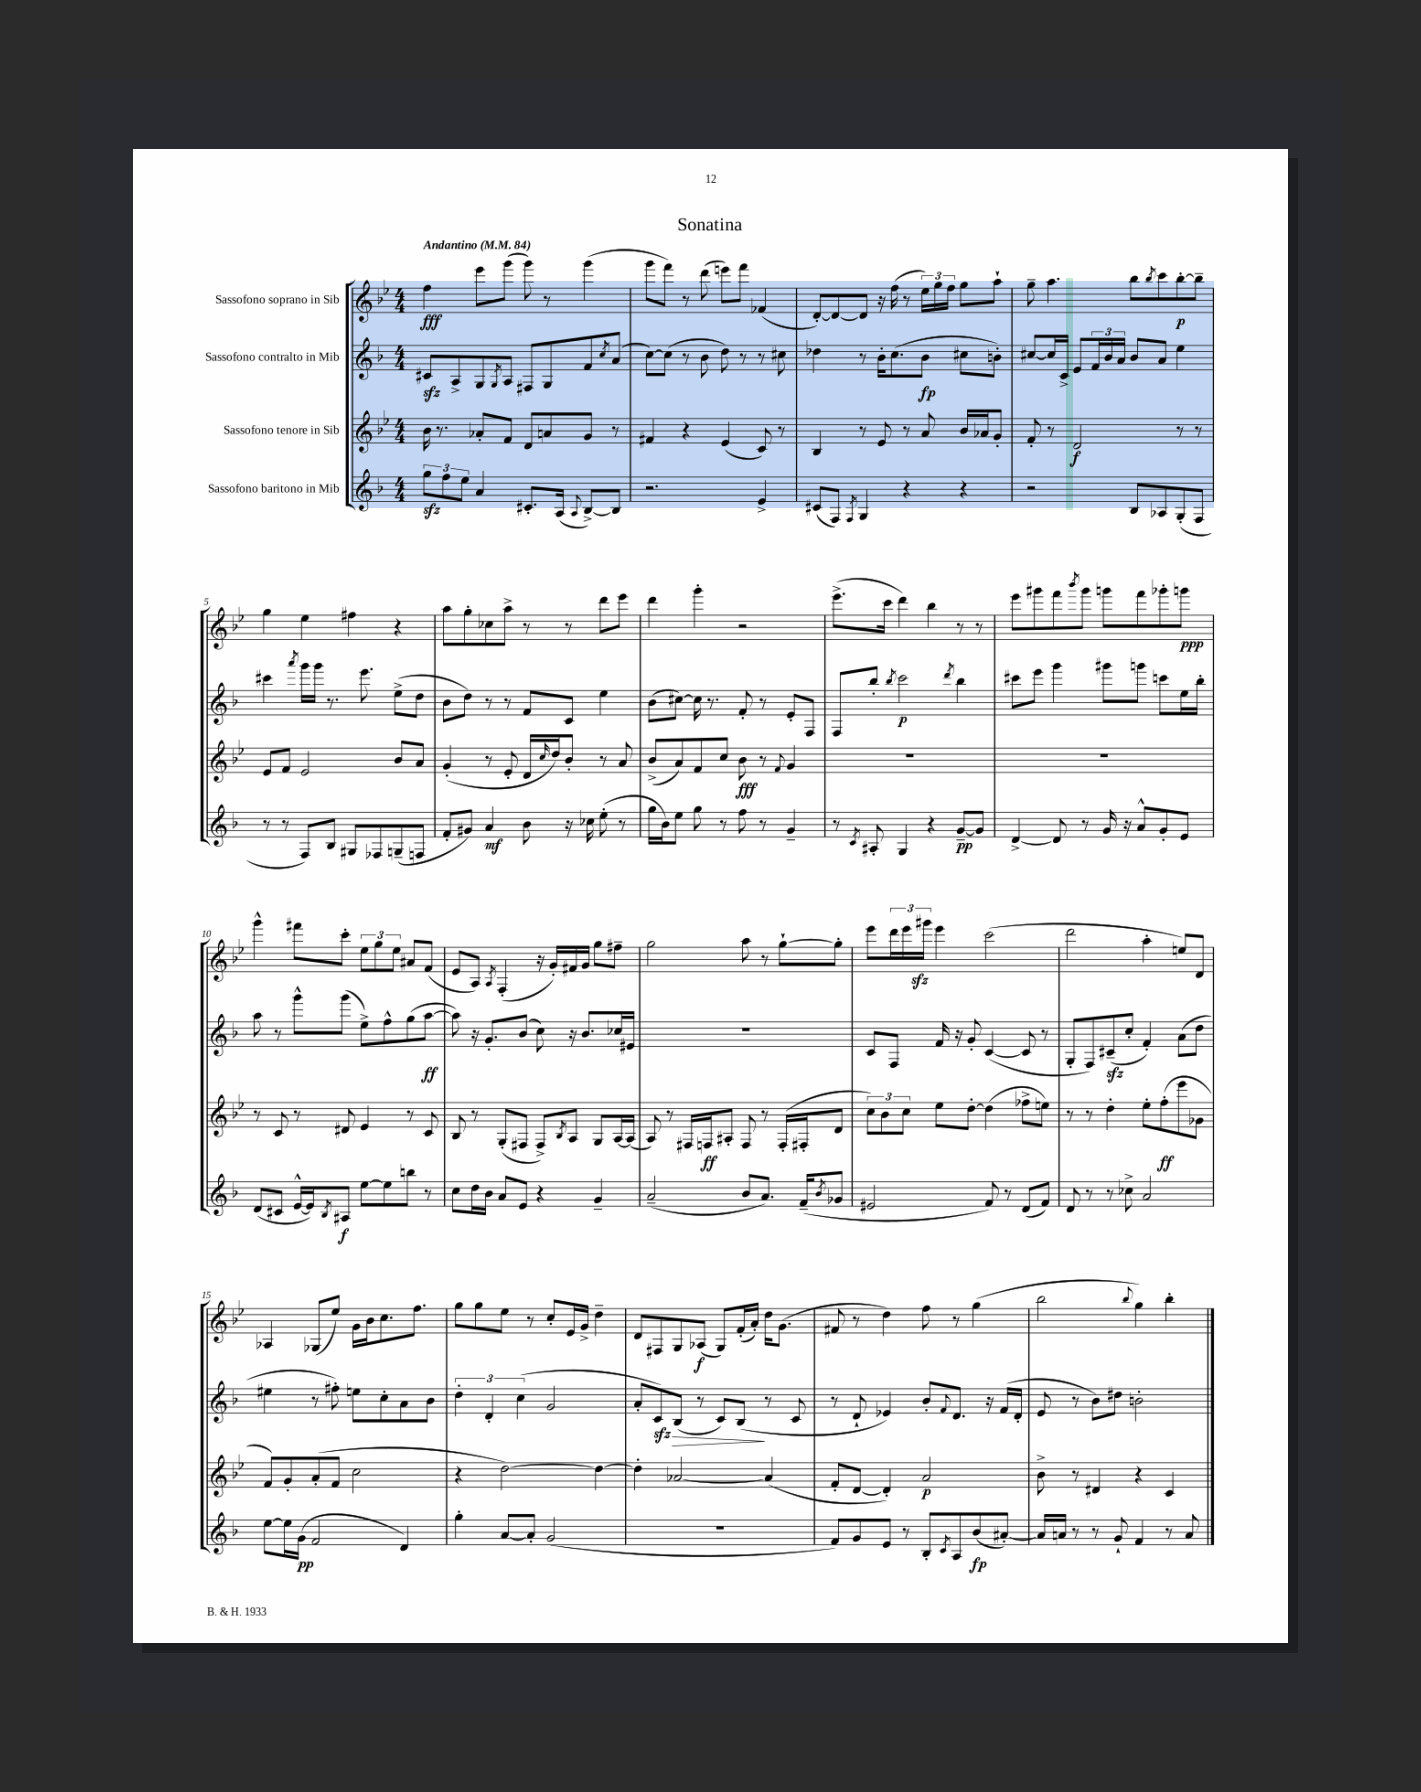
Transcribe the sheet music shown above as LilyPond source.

\header { title = "Sonatina" }
<<
\new StaffGroup <<
\new Staff = "s0" \with { instrumentName = "Sassofono soprano in Sib" } {
    \clef treble \key bes \major \numericTimeSignature \time 4/4 \tempo "Andantino" 4 = 84
    f''4\fff ees'''8 g'''8( g'''8) r8 g'''4( |
    g'''8 f'''8) r8 d'''8( e'''8) f'''8 fes'4( |
    d'8~-.) d'8~ d'8 r16 f''16( r8 \tuplet 3/2 { ees''16) g''16 f''16 } g''8 a''8-! |
    g''8-- a''4. bes''8 \acciaccatura { bes''8 } c'''8 bes''8~-.\p bes''8-- |
    g''4 ees''4 fis''4 r4 |
    a''8 g''8-. ces''8 a''8-> r8 r8 d'''8 ees'''8 |
    d'''4 g'''4-. r2 |
    ees'''8.->( c'''16 d'''4) bes''4 r8 r8 |
    ees'''8 gis'''8 f'''8 \acciaccatura { bes'''8 } gis'''8 g'''8 f'''8 ges'''8-. g'''8\ppp |
    g'''4-^ fis'''8 c'''8-. \tuplet 3/2 { ees''8 g''8 ees''8 } ais'8 f'8( |
    ees'8 a8) \acciaccatura { a8 } f4-.( r16 g'16-.) fis'16 g'16 g''8 fis''8-- |
    g''2 a''8 r8 g''8~-! g''8-. |
    ees'''8 \tuplet 3/2 { d'''16 ees'''16 gis'''16\sfz } ees'''4 c'''2( |
    d'''2 a''4-. e''8) d'8 |
    aes4 ges8( ees''8) g'16 bes'16 c''8. f''8. |
    g''8 g''8 ees''8 r8 c''8-. ees'16 g'16-> d''4-- |
    d'8 fis8 g8 aes8\f( g8) f'16-.( a'16-.) d''16 g'8.( |
    fis'8 r8 d''4) f''8 r8 g''4( |
    bes''2 \appoggiatura { bes''8 } g''4) bes''4-. \bar "|." |
}
\new Staff = "s1" \with { instrumentName = "Sassofono contralto in Mib" } {
    \clef treble \key f \major \numericTimeSignature \time 4/4
    cis'8\sfz a8-> g8 \acciaccatura { g8 } a8 fis8 g8 f'8 \acciaccatura { c''8 } a'8( |
    c''8~) c''8( r8 bes'8 d''8) r8 r8 cis''8 |
    des''4 r8 bes'16-. c''8.( bes'8\fp cis''8 b'8-.) |
    cis''8~ cis''16 c'16-> e'8 \tuplet 3/2 { f'16 bes'16 a'16 } bes'8 a'8 e''4 |
    cis'''4 \acciaccatura { a'''8 } g'''16 g'''16 r8. e'''8. e''8->( d''8 |
    bes'8 d''8) r8 r8 f'8 c'8 e''4 |
    bes'8( cis''8~) cis''16 r8. f'8-. r8 e'8-. f8 |
    f8 bes''8-. \acciaccatura { bes''8 } c'''2\p \acciaccatura { d'''8 } bes''4 |
    cis'''8 e'''8 g'''4 gis'''8 g'''8 c'''8 e''16 bes''16-. |
    a''8 r8 g'''8-^ g'''8( e''8->) f''8-^ g''8( a''8~\ff |
    a''8) r16 g'8.-. bes'8( c''8) r16 bes'8. ces''16 eis'16 |
    R1 |
    c'8 f8 f'16 r16 g'8-. c'4~( c'8 r8 |
    g8-. f8) cis'8--\sfz( c''8-. f'4-.) a'8( d''8 |
    eis''4 r8 fis''8-.) e''8 c''8-. a'8 bes'8 |
    \tuplet 3/2 { d''4-. d'4-. c''4( } g'2 |
    a'8-. c'8\sfz\>) bes8( r8 c'8) bes8\!( r8 c'8 |
    r8 d'8-! ees'4) bes'8-. \appoggiatura { f'8 } d'8. r16 f'16( d'16-. |
    e'8 r8 bes'8) dis''8 b'2-. \bar "|." |
}
\new Staff = "s2" \with { instrumentName = "Sassofono tenore in Sib" } {
    \clef treble \key bes \major \numericTimeSignature \time 4/4
    bes'16 r8. aes'8-. f'8 d'8 a'8 g'8 r8 |
    fis'4 r4 ees'4( c'8) r8 |
    bes4 r8 ees'8 r8 a'8 bes'16 aes'16 g'8-. |
    f'8-. r8 d'2\f r8 r8 |
    ees'8 f'8 ees'2 bes'8 a'8 |
    g'4-.( r8 ees'8-. d'16 \grace { c''16 } d''16) bes'8-. r8 a'8 |
    bes'8->( a'8) f'8 c''8 bes'8\fff r8 \appoggiatura { f'8 } g'4 |
    R1 |
    R1 |
    r8 c'8 r8 dis'8 ees'4 r8 c'8 |
    bes8 r8 g8-.( fis8 fis8->) \acciaccatura { bes8 } a8 g8 a16~ a16( |
    a8) r8 fis16 f16\ff ais8-. f8 r8 f16-.( fis16-. d'8 |
    \tuplet 3/2 { c''8) bes'8 c''8 } ees''8 d''8~-. d''4( fes''8-> e''8) |
    r8 r8 d''4-. ees''8-. f''8-.\ff( ees'''8 ges'8 |
    f'8) g'8-. a'8-.( f'8 c''2 |
    r4 d''2~) d''4~ |
    d''4-. aes'2~ aes'4( |
    f'8-. d'8~ d'4-.) a'2\p |
    bes'8-> r8 dis'4 r4 c'4 \bar "|." |
}
\new Staff = "s3" \with { instrumentName = "Sassofono baritono in Mib" } {
    \clef treble \key f \major \numericTimeSignature \time 4/4
    \tuplet 3/2 { g''8\sfz f''8 e''8 } a'4 cis'8.-. a16( \appoggiatura { a8 } bes8~->) bes8 |
    r2. e'4-> |
    cis'8( f8) \acciaccatura { f8 } g4 r4 r4 |
    r2 bes8 aes8 g8-.( f8 |
    r8 r8 f8) bes8 gis8 fes8 g8--( f8 |
    f'8-. gis'8) a'4\mf bes'8 r16 ces''16 e''8-.( r8 |
    g''16 bes'16) e''8 g''8 r8 f''8 r8 g'4-- |
    r8 \acciaccatura { c'8 } ais8-. g4 r4 g'8~--\pp g'8 |
    d'4~-> d'8 r8 g'16 r16 a'8-^ g'8-. e'8 |
    d'8( cis'8 e'16~-^ e'16) \acciaccatura { bes8 } ais8\f e''8~ e''8 b''8 r8 |
    c''8 d''16 bes'16 a'8 e'8 r4 g'4-- |
    a'2--( bes'8 a'8.) f'16--( \acciaccatura { bes'8 } ges'8 |
    eis'2 f'8) r8 d'8( f'8) |
    d'8 r8 r8 ces''8-> a'2 |
    e''8~ e''16 g'16\pp( f'2 d'4) |
    g''4-. a'8~ a'8-. g'2( |
    R1 |
    f'8) g'8 e'8 r8 bes8-. \acciaccatura { c'8 } a8 bes'8\fp( ais'8~-.) |
    ais'16 a'16 r8 r8 g'8-! f'4 r8 a'8 \bar "|." |
}
>>
>>
